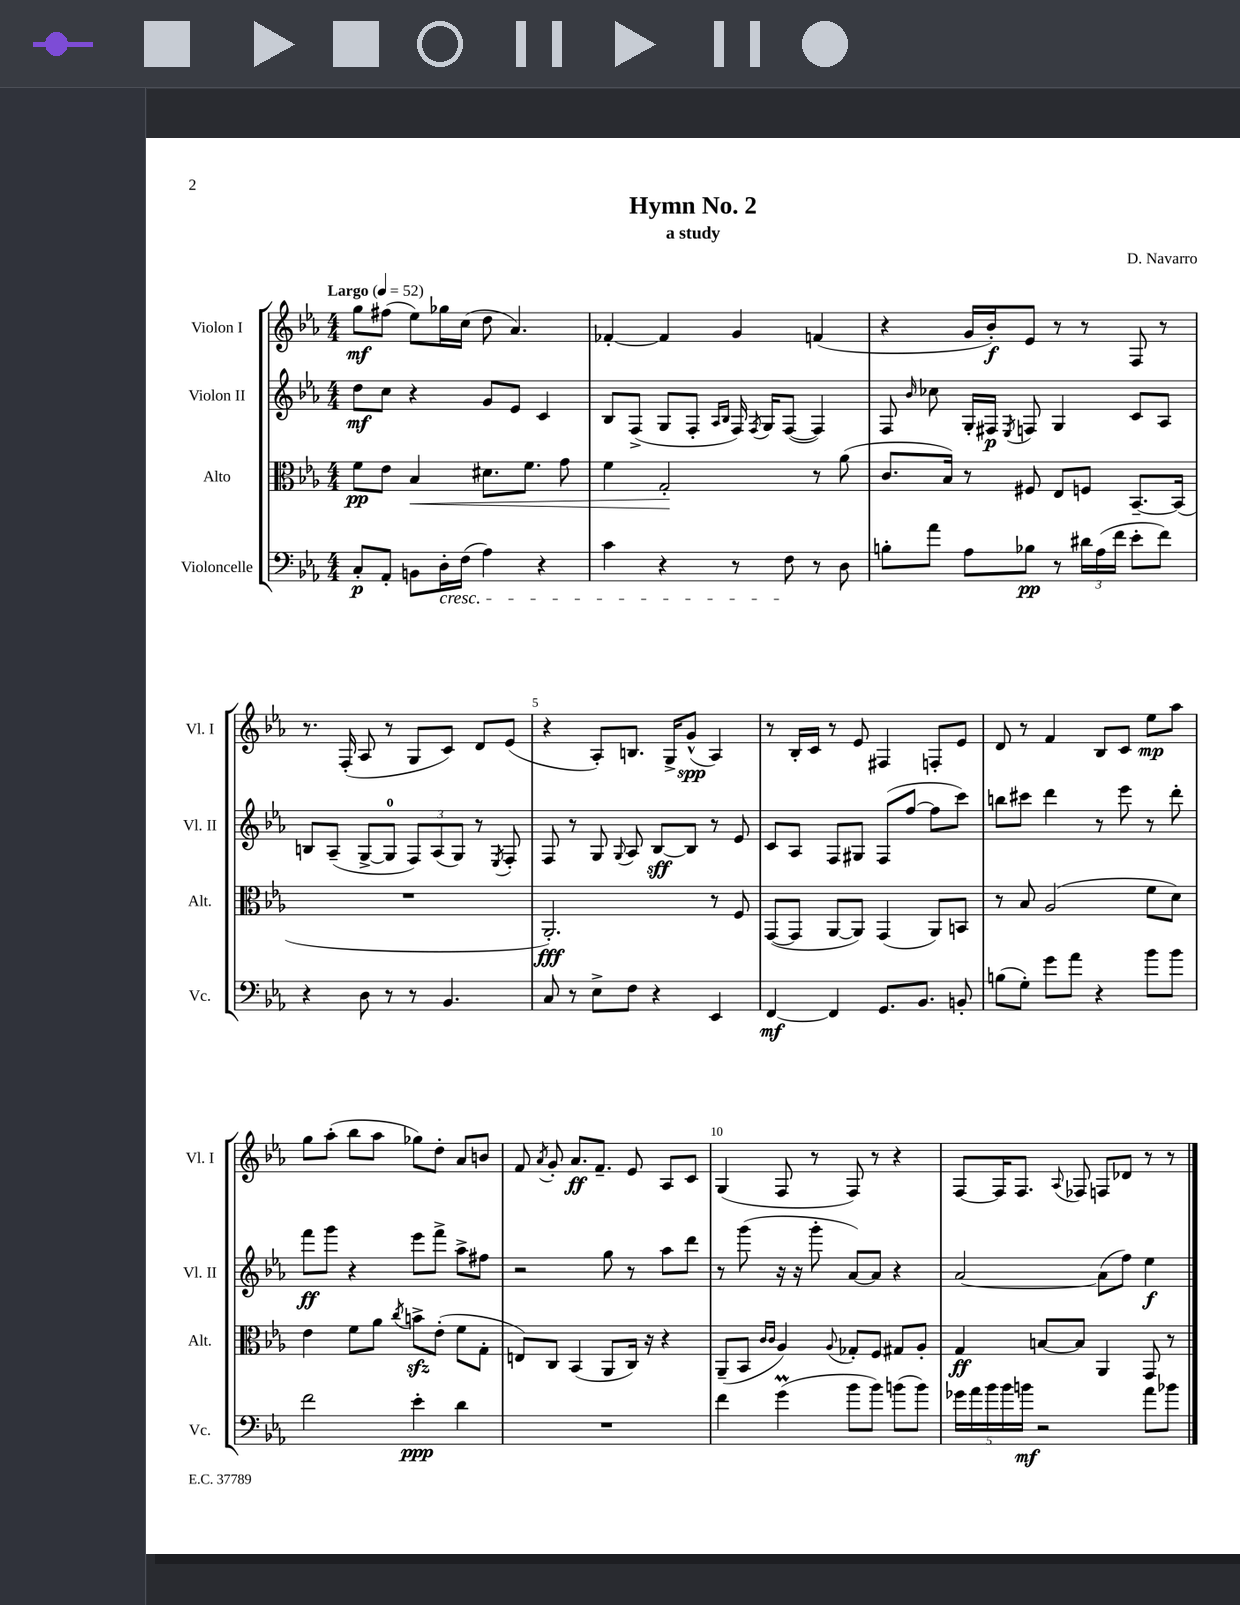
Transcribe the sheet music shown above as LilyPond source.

\header { title = "Hymn No. 2" composer = "D. Navarro" subtitle = "a study" }
<<
\new StaffGroup <<
\new Staff = "s0" \with { instrumentName = "Violon I" shortInstrumentName = "Vl. I" } {
    \clef treble \key ees \major \numericTimeSignature \time 4/4 \tempo "Largo" 4 = 52
    \autoBeamOff g''8[\mf fis''8]( ees''8[) ges''16 c''16]( d''8 aes'4.) |
    fes'4~-. fes'4 g'4 f'4( |
    r4 g'16[ bes'16-.\f) ees'8] r8 r8 f8 r8 |
    r8. f16-.( aes8 r8 g8[ c'8]) d'8[ ees'8]( |
    r4 aes8[-.) b8.] g16[-> g'8]-^\spp( aes4) |
    r8 bes16[-. c'16] r8 ees'8 fis4 f8[-. ees'8] |
    d'8 r8 f'4 bes8[ c'8] ees''8[\mp aes''8] |
    g''8[ aes''8]-.( bes''8[ aes''8] ges''8[) d''8]-. aes'8[ b'8] |
    f'8 \acciaccatura { aes'8 } g'8-. aes'8.[\ff f'8.]-- ees'8 aes8[ c'8] |
    g4( f8 r8 f8) r8 r4 |
    f8[~ f16 f8.] \appoggiatura { aes8 } fes8 f8[ des'8] r8 r8 \bar "|." |
}
\new Staff = "s1" \with { instrumentName = "Violon II" shortInstrumentName = "Vl. II" } {
    \clef treble \key ees \major \numericTimeSignature \time 4/4
    \autoBeamOff d''8[\mf c''8] r4 g'8[ ees'8] c'4 |
    bes8[ f8]->( g8[ f8]-. \grace { aes16[ bes16] } f16) \acciaccatura { f8 } g16[ f8]~( f4) |
    f8 \grace { bes'16 } ces''8 g16[-. fis16]\p \acciaccatura { ees8 } f8 g4 c'8[ aes8] |
    b8[ aes8]--( g8[~-> g8]-0 \tuplet 3/2 { f8[) aes8( g8]) } r8 \acciaccatura { ees8 } f8-. |
    f8 r8 g8 \appoggiatura { g8 } aes8 bes8[~\sff bes8] r8 ees'8 |
    c'8[ aes8] f8[ gis8] f8[( f''8]~ f''8[ c'''8]) |
    b''8[ cis'''8] d'''4 r8 ees'''8 r8 d'''8-. |
    f'''8[\ff g'''8] r4 ees'''8[ f'''8]-> aes''8[-> fis''8] |
    r2 g''8 r8 aes''8[ d'''8] |
    r8 g'''8( r16 r16 g'''8-. aes'8[~) aes'8] r4 |
    aes'2~ aes'8[( f''8]) ees''4\f \bar "|." |
}
\new Staff = "s2" \with { instrumentName = "Alto" shortInstrumentName = "Alt." } {
    \clef alto \key ees \major \numericTimeSignature \time 4/4
    \autoBeamOff f'8[\pp ees'8] bes4\< dis'8.[ f'8.] g'8 |
    f'4 g2-.\! r8 aes'8( |
    c'8.[ bes16]) r8 fis8 ees8[ f8] bes,8.[~-- bes,16]( |
    R1 |
    aes,2.-.\fff) r8 f8 |
    g,8[~( g,8] aes,8[~ aes,8]) g,4( aes,8[) b,8] |
    r8 bes8 aes2( f'8[ d'8]) |
    ees'4 f'8[ aes'8] \acciaccatura { c''8 } b'8[->\sfz ees'8]-.( f'8[ g8]-. |
    e8[) c8] bes,4( aes,8[ c16]) r16 r4 |
    aes,8[--( bes,8] \grace { c'16[ c'16] } aes4) \appoggiatura { aes8 } ges8[-. f8] gis8[ aes8]-. |
    g4\ff b8[~ b8] aes,4 g,8 r8 \bar "|." |
}
\new Staff = "s3" \with { instrumentName = "Violoncelle" shortInstrumentName = "Vc." } {
    \clef bass \key ees \major \numericTimeSignature \time 4/4
    \autoBeamOff c8[-.\p aes,8]-. b,8[ d16-.\cresc f16]( aes4) r4 |
    c'4 r4 r8 f8\! r8 d8 |
    b8[-. aes'8] aes8[ bes8]\pp r8 \tuplet 3/2 { dis'16[ aes16( f'16] } ees'8[-. f'8]) |
    r4 d8 r8 r8 bes,4. |
    c8 r8 ees8[-> f8] r4 ees,4 |
    f,4~\mf f,4 g,8.[ bes,8.] b,8-. |
    b8[( g8]-.) g'8[ aes'8] r4 bes'8[ bes'8] |
    f'2 ees'4-.\ppp d'4 |
    R1 |
    f'4 g'4\prall( bes'8[ bes'8]) b'8[( b'8]) |
    \tuplet 5/4 { ges'16[ aes'16 bes'16 bes'16 b'16]\mf } r2 aes'8[ bes'8] \bar "|." |
}
>>
>>
\layout { \context { \Score \override BarNumber.break-visibility = ##(#f #t #t) barNumberVisibility = #(every-nth-bar-number-visible 5) } }
